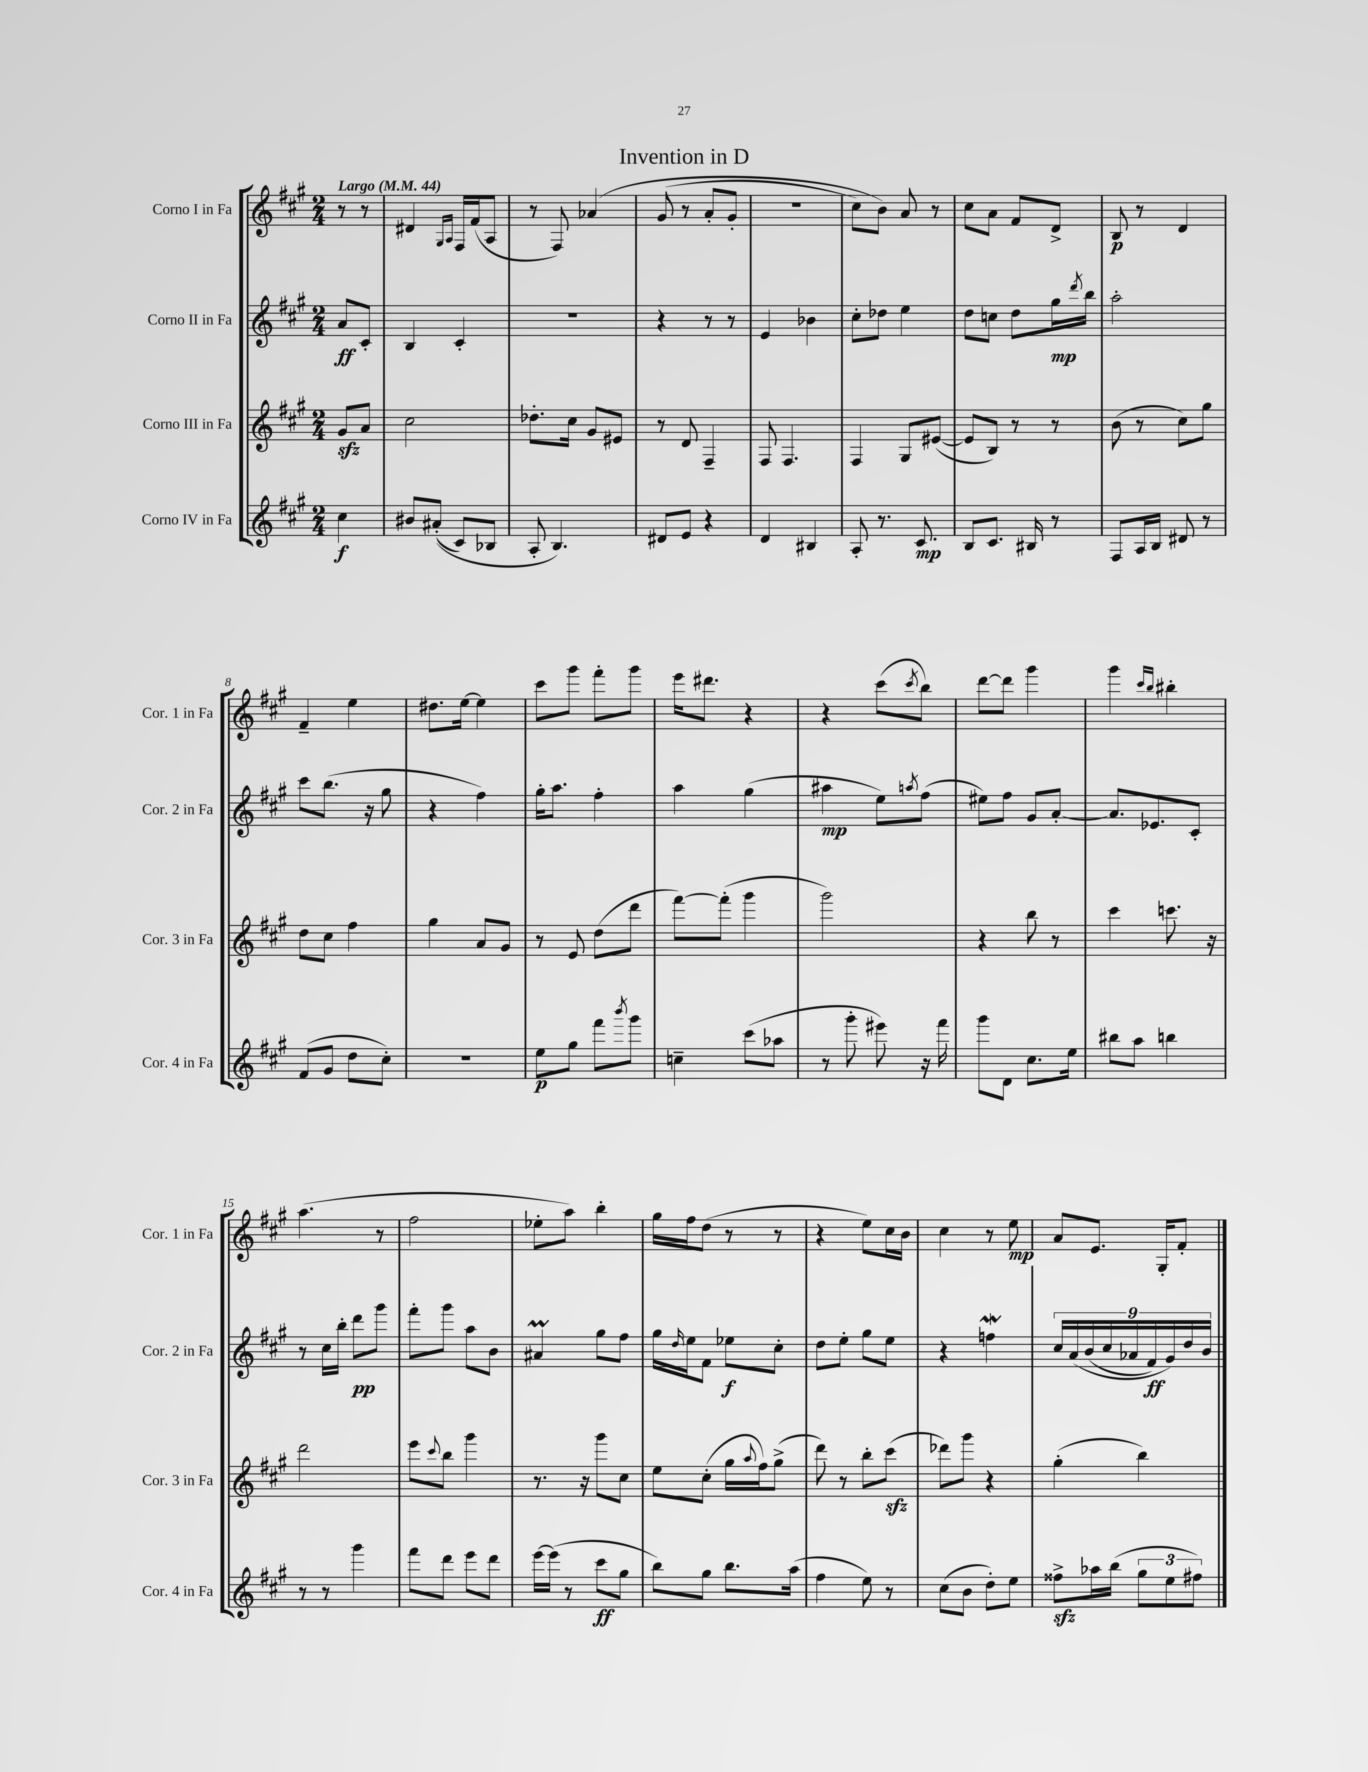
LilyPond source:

\header { title = "Invention in D" }
<<
\new StaffGroup <<
\new Staff = "s0" \with { instrumentName = "Corno I in Fa" shortInstrumentName = "Cor. 1 in Fa" } {
    \clef treble \key a \major \numericTimeSignature \time 2/4 \partial 4 \tempo "Largo" 4 = 44
    r8 r8 |
    dis'4 \grace { gis16 a16 } fis16 fis'16( a8 |
    r8 fis8) aes'4\( |
    gis'8( r8 a'8-. gis'8-. |
    r2 |
    cis''8) b'8\) a'8 r8 |
    cis''8 a'8 fis'8 d'8-> |
    b8\p r8 d'4 |
    fis'4-- e''4 |
    dis''8. e''16~ e''4 |
    cis'''8 gis'''8 fis'''8-. gis'''8 |
    e'''16 dis'''8. r4 |
    r4 cis'''8( \acciaccatura { cis'''8 } b''8) |
    d'''8~ d'''8 gis'''4 |
    gis'''4 \grace { cis'''16 b''16 } bis''4-. |
    a''4.( r8 |
    fis''2 |
    ees''8-. a''8) b''4-. |
    gis''16 fis''16 d''8( r8 r8 |
    r4 e''8) cis''16 b'16 |
    cis''4 r8 e''8\mp |
    a'8 e'8. gis16-. fis'8-. \bar "|." |
}
\new Staff = "s1" \with { instrumentName = "Corno II in Fa" shortInstrumentName = "Cor. 2 in Fa" } {
    \clef treble \key a \major \numericTimeSignature \time 2/4 \partial 4
    a'8\ff cis'8-. |
    b4 cis'4-. |
    R2 |
    r4 r8 r8 |
    e'4 bes'4 |
    cis''8-. des''8 e''4 |
    d''8 c''8 d''8 gis''16\mp \acciaccatura { d'''8 } b''16 |
    a''2-. |
    cis'''8 b''8.( r16 gis''8 |
    r4 fis''4) |
    gis''16-. a''8. fis''4-. |
    a''4 gis''4( |
    ais''4\mp e''8) \acciaccatura { a''8 } fis''8( |
    eis''8) fis''8 gis'8 a'8~-. |
    a'8. ees'8. cis'8-. |
    r8 cis''16 b''16-. d'''8\pp gis'''8 |
    fis'''8-. gis'''8 a''8 b'8 |
    ais'4\prall gis''8 fis''8 |
    gis''16 \grace { d''16 } e''16 fis'8 ees''8\f cis''8-. |
    d''8 e''8-. gis''8 e''8 |
    r4 f''4\mordent |
    \tuplet 9/8 { cis''16 a'16\( b'16( cis''16 aes'16 fis'16\ff) gis'16\) d''16 b'16 } \bar "|." |
}
\new Staff = "s2" \with { instrumentName = "Corno III in Fa" shortInstrumentName = "Cor. 3 in Fa" } {
    \clef treble \key a \major \numericTimeSignature \time 2/4 \partial 4
    gis'8\sfz a'8 |
    cis''2 |
    des''8.-. cis''16 gis'8 eis'8 |
    r8 d'8 fis4-- |
    fis8 fis4. |
    fis4 gis8 eis'8~( |
    eis'8 b8) r8 r8 |
    b'8( r8 cis''8) gis''8 |
    d''8 cis''8 fis''4 |
    gis''4 a'8 gis'8 |
    r8 e'8 d''8( d'''8 |
    fis'''8~) fis'''8-.( gis'''4 |
    gis'''2) |
    r4 b''8 r8 |
    cis'''4 c'''8. r16 |
    d'''2 |
    e'''8 \appoggiatura { cis'''8 } b''8 gis'''4 |
    r8. r16 gis'''8 cis''8 |
    e''8 cis''8-.( gis''16 \appoggiatura { a''8 } fis''16) gis''8->( |
    d'''8) r8 b''8-. cis'''8\sfz( |
    des'''8) gis'''8 r4 |
    gis''4-.( b''4) \bar "|." |
}
\new Staff = "s3" \with { instrumentName = "Corno IV in Fa" shortInstrumentName = "Cor. 4 in Fa" } {
    \clef treble \key a \major \numericTimeSignature \time 2/4 \partial 4
    cis''4\f |
    bis'8 ais'8-.(\( cis'8) bes8 |
    a8-. b4.\) |
    dis'8 e'8 r4 |
    d'4 bis4 |
    a8-. r8. cis'8.\mp |
    b8 cis'8. bis16 r8 |
    fis8 a16 b16 dis'8 r8 |
    fis'8( gis'8 d''8 cis''8-.) |
    r2 |
    e''8\p gis''8 fis'''8 \acciaccatura { b'''8 } gis'''8 |
    c''4-- cis'''8( aes''8 |
    r8 gis'''8-. eis'''8) r16 fis'''16 |
    gis'''8 d'8 cis''8. e''16 |
    bis''8 a''8 b''4 |
    r8 r8 gis'''4 |
    fis'''8 d'''8 e'''8 d'''8 |
    e'''16~ e'''16( r8 cis'''8\ff gis''8 |
    b''8) gis''8 b''8. a''16( |
    fis''4 e''8) r8 |
    cis''8( b'8 d''8-.) e''8 |
    fisis''8->\sfz aes''16 b''16( \tuplet 3/2 { gis''8 e''8 fis''8) } \bar "|." |
}
>>
>>
